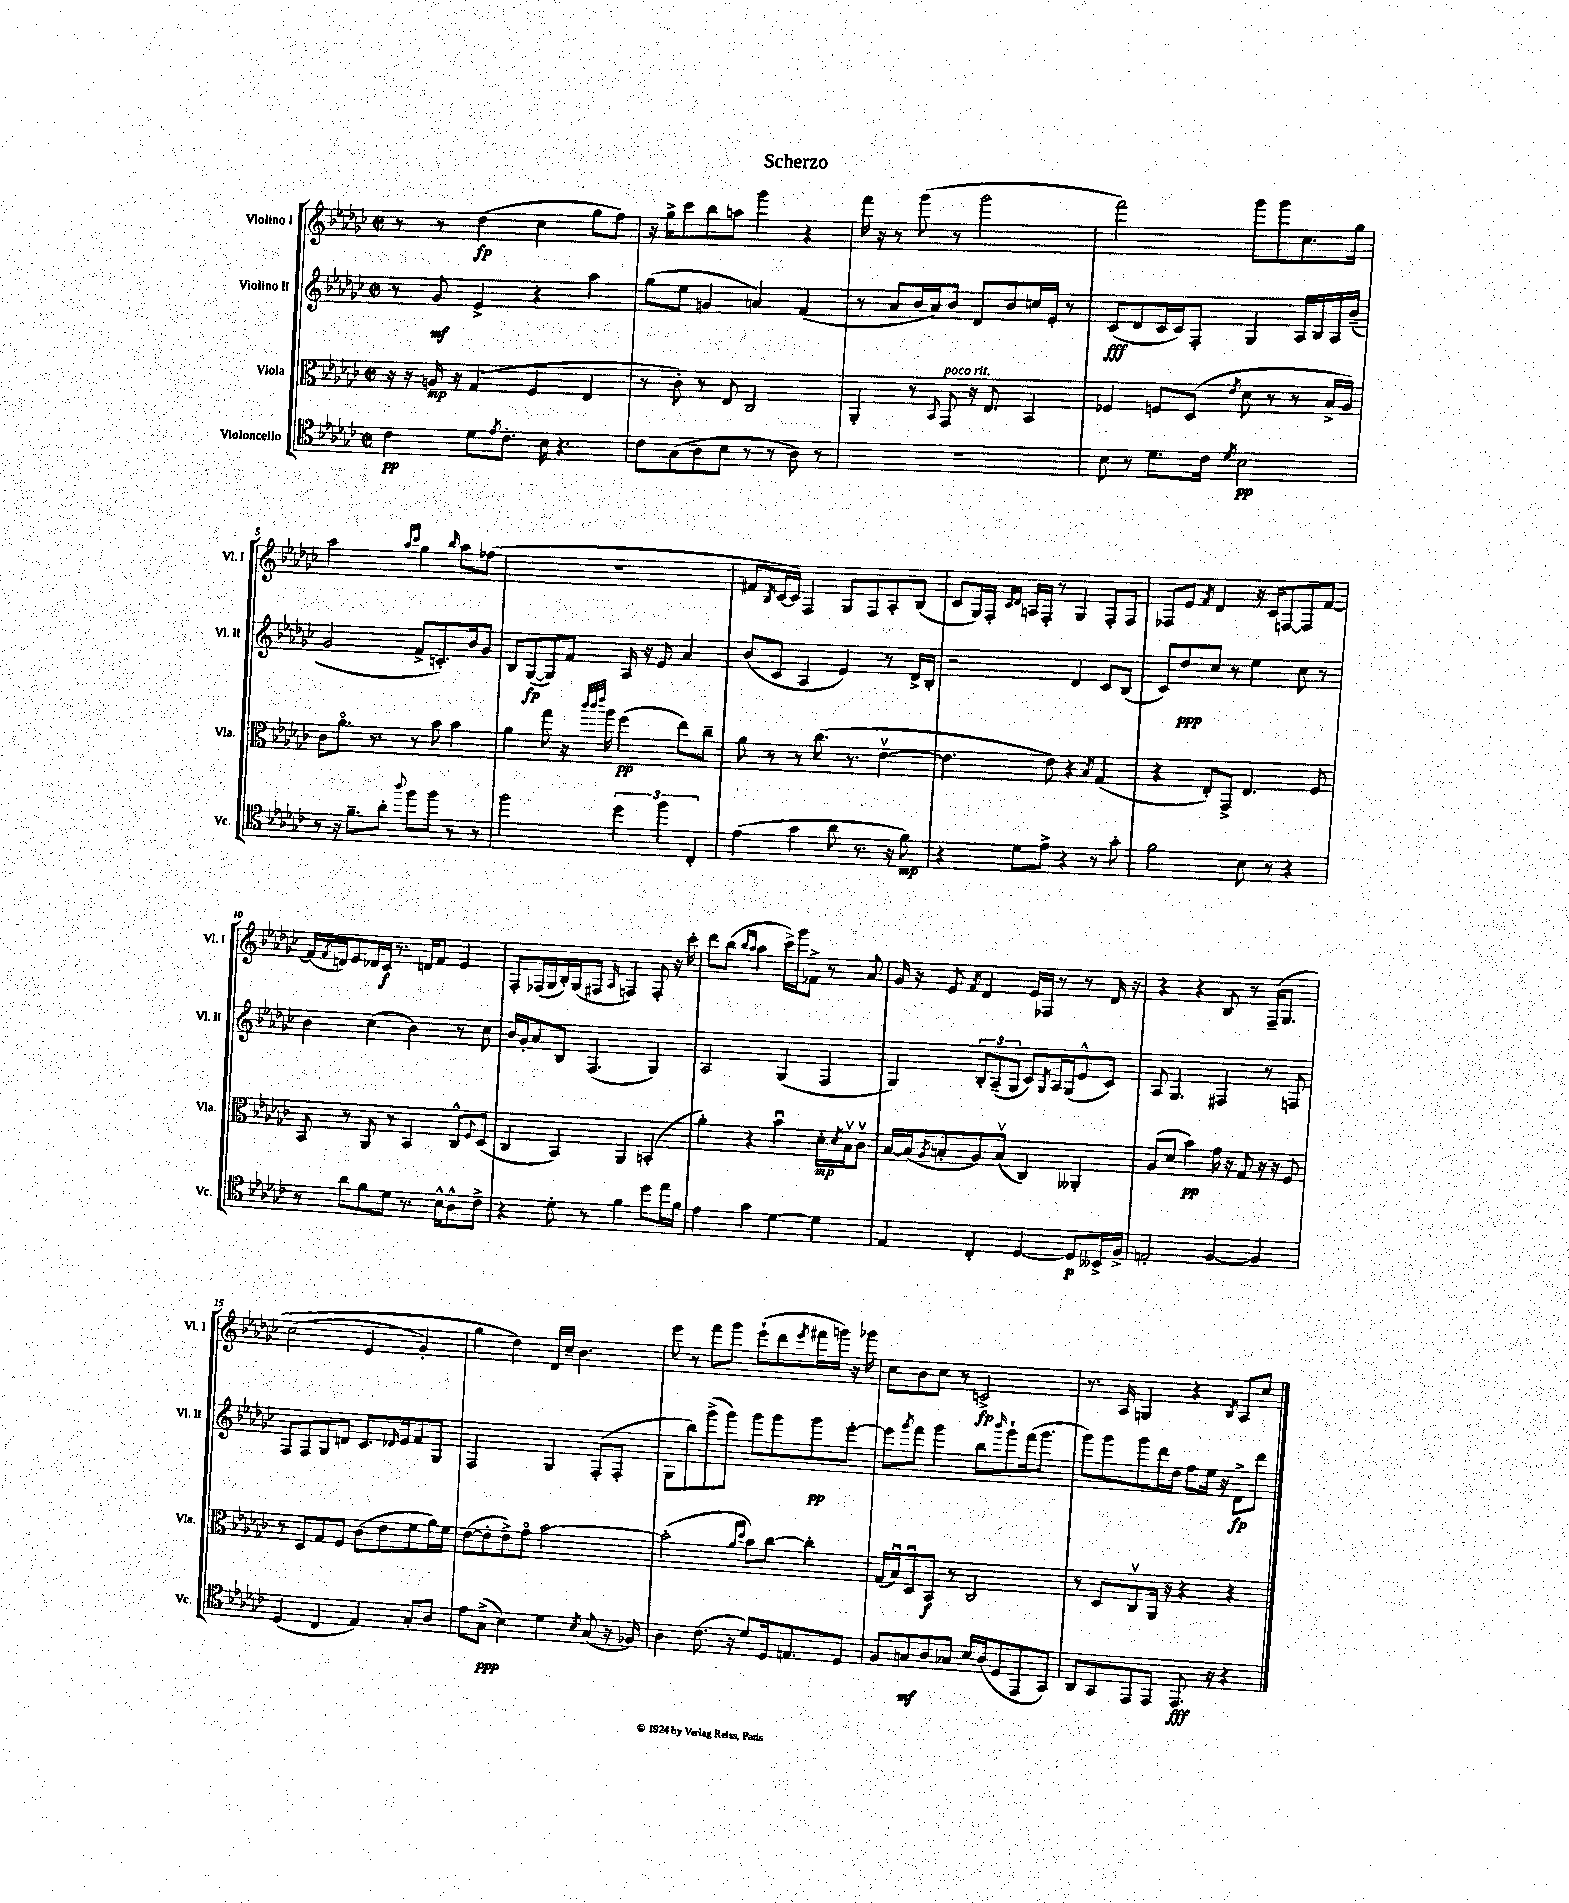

**kern	**kern	**kern	**kern
*staff4	*staff3	*staff2	*staff1
*clefC4	*clefC3	*clefG2	*clefG2
*k[b-e-a-d-g-c-]	*k[b-e-a-d-g-c-]	*k[b-e-a-d-g-c-]	*k[b-e-a-d-g-c-]
*M2/2	*M2/2	*M2/2	*M2/2
*met(c|)	*met(c|)	*met(c|)	*met(c|)
4c-	16r	8r	8r
.	16r	.	.
.	16A	8g-	8r
.	16r	.	.
8d-	(4G-	4e-^	(4dd-
8qe-	.	.	.
8.c-'	.	.	.
.	4F	4r	4cc-
16B-	.	.	.
4.r	.	.	.
.	4E-	4aa-	8gg-
.	.	.	8ff)
=	=	=	=
8c-	8r	(8gg-	16r
.	.	.	16gg-^
(8G-	8c-')	8ee-	8ccc-
8A-	8r	4g	8bb-
8B-	8E-	.	8aa
8r	2C-	4a)	4ggg-
8r	.	.	.
8A-)	.	(4f	4r
8r	.	.	.
=	=	=	=
1r	4AA-'	8r	16fff
.	.	.	16r
.	.	8a-	8r
.	8r	16b-	(8ggg-
.	.	16a-)	.
.	8qqBB-	.	.
.	8GG-	8b-	8r
.	16r	8d-	2ggg-
.	8.E-	.	.
.	.	8b-	.
.	4BB-	16cc	.
.	.	16e-'	.
.	.	8r	.
=	=	=	=
8B-	4F-	(8c-	2fff)
8r	.	8d-	.
8.d-	8F	16c-	.
.	.	16c-)	.
.	(8D-	8F'	.
16c-	.	.	.
8qd-	8qe-	.	.
2B-	8d-	4G-	8ggg-
.	8r	.	8ggg-
.	8r	16A-	8.cc-
.	.	16B-	.
.	16B-^	16A-	.
.	16A-)	(16b-~	16gg-
=	=	=	=
8r	8c-	2g-	2aa-
16r	8.a-o	.	.
8.f~	.	.	.
.	8.r	.	.
8a-'	.	.	.
.	.	.	16qqaa-
8qqaa-	.	.	16qqccc-
8ff	8r	8f^	4gg-
8ff	8b-	8.c')	.
.	.	.	16qqbb-
8r	4b-	.	8aa-
.	.	16b-	.
8r	.	8g-	(8ff-
=	=	=	=
2ff	4a-	8B-	1r
.	.	([8G-	.
.	8gg-	8G-])	.
.	16r	8f	.
.	32qqccc-	.	.
.	32qqccc-	.	.
.	32qqeee-	.	.
.	16aa-	.	.
6dd-	(4ff	16A-	.
.	.	16r	.
.	.	8e-	.
6ff	.	.	.
.	8ee-)	4a-	.
6C-'	.	.	.
.	8cc-~	.	.
=	=	=	=
(4e-	8a-	(8b-	8f#
.	.	.	8qB-
.	8r	8c-	[16c-
.	.	.	16c-])
4g-	8r	4A-	4F
.	(8.cc-	.	.
8a-	.	4e-)	8G-
.	8.r	.	.
8.r	.	.	8F
.	[4e-v	8r	8A-'
16r	.	.	.
8f)	.	16d-^	(8B-
.	.	16B-'	.
=	=	=	=
4r	4.e-]	2r	8c-
.	.	.	16G-)
.	.	.	16F'
.	.	.	16qqc-
.	.	.	16qqd-
8d-	.	.	16A
.	.	.	16F'
8e-^	8e-)	.	8r
4r	4r	4d-	4G-
.	8qB-	.	.
8r	(4G-	8c-	8F'
8g-'	.	(8B-	8F
=	=	=	=
2f	4r	8c-)	8F-
.	.	8dd-	8e-
.	.	.	8qf
.	8E-')	8cc-	4d-
.	8GG-^	8r	.
8B-	4.E-	4ee-	16r
.	.	.	16c-
8r	.	.	[8F
4r	.	8cc-	8F]
.	8F	8r	[8f
=	=	=	=
8r	8BB-	4b-	(16f]
.	.	.	8qf
.	.	.	16d)
8a-	8r	.	8e-
8f	8AA-	(4cc-	16d-
.	.	.	16c-
8d-	8r	.	8.r
8.r	4BB-	4b-)	.
.	.	.	16d
.	.	.	8f
16B-^^	.	.	.
8A-^^	8C-^^	8r	4e-
.	8qqF	.	.
8c-^	(8D-	8cc-	.
=	=	=	=
4r	4C-	16b-	8F'
.	.	16g-'	.
.	.	8a-	(16F-
.	.	.	16G-
8d-'	4BB-)	8B-	16B-')
.	.	.	(16G-
8r	.	(4.F	8F#
.	.	.	16qqA-
4f	4AA-	.	4F)
8dd-	(4BB'	4G-)	8F'
16ee-	.	.	16r
16f	.	.	16ccc-'
=	=	=	=
4e-	4a-')	2A-	8ddd-
.	.	.	(8bb-
.	.	.	16qqbb-
.	.	.	16qqaa-
4g-	4r	.	4aa-
[4d-	4b-u	(4G-	16ccc-^)
.	.	.	16ggg-
.	.	.	8f-^
4d-]	16d-'	4F	8r
.	8qd-	.	.
.	16B-v	.	.
.	8c-v	.	8a-
=	=	=	=
4E-	[16B-	4G-)	16g-
.	(16B-]	.	16r
.	8qA-	.	.
.	8B'	.	8e-
.	.	.	8qf
4C-'	8A-)	12B-'	4d-
.	.	(12A-~	.
.	(8Bv	.	.
.	.	12G-	.
[4D-	4C-)	8c-)	16e-
.	.	.	16F-
.	.	8qG-	.
.	.	16A-	8r
.	.	(16G-	.
8D-]	4AA--'	8e-^^	8r
16BB--^	.	8c-)	16d-
16F^	.	.	16r
=	=	=	=
2E'	(8A-	8A-	4r
.	8d-	4.G-	.
.	4b-)	.	4r
[4F	16g-	4F#	8B-
.	16r	.	.
.	8G-	.	8r
4F]	16r	8r	&(16F~
.	16r	.	8.G-
.	8F	8F	.
=	=	=	=
(4D-	8r	8F	(2cc-
.	8D-	8F	.
4C-	8G-	8G-	.
.	8F	8d	.
4E-)	(8c-	8.c-	4e-
.	8e-	.	.
.	.	16qqd-	.
.	.	16e-	.
8G-'	8f	8f	4g-')
8A-	16a-)	8G-	.
.	16f	.	.
=	=	=	=
8e-	([8e-	2F	4gg-
(8G-^	8e-']	.	.
4B-)	8e-^)	.	4dd-&)
.	8g-o	.	.
4d-	[2b-	4G-	16d-
.	.	.	16cc-~
.	.	.	4.b-
8qB-	.	.	.
(8G-	.	(8F'	.
16r	.	8F'	.
16F-)	.	.	.
=	=	=	=
4A-	(2b-']	8G-	8eee-
.	.	8bb-)	8r
(8.c-	.	(8ggg-^	8fff
.	.	8ggg-)	8ggg-
16r	.	.	.
.	16qqa-	.	.
.	16qqdd-	.	.
8d-)	8b-)	8ggg-	(8eee-`
16D-	[8cc-	8ggg-	8ddd-
8.E	.	.	.
.	.	.	8qeee-
.	4cc-']	8ggg-	16fff#
.	.	.	16ggg)
8D-	.	[8eee-'	16r
.	.	.	16ggg-
=	=	=	=
8F	(16G-	8eee-]	8cc-
.	16B-u)	.	.
.	.	8qggg-	.
8G	8D-u	8fff	8b-
8A-	8BB-	4ggg-	8cc-
8G-	8r	.	8r
16B-	2C-	8bb-	2c^
(16A-	.	.	.
.	.	16qqbbb-	.
8D-	.	8ggg-`	.
8EE-	.	(16fff	.
.	.	8.ggg-	.
8GG-)	.	.	.
=	=	=	=
8AA-	8r	8ggg-)	8.r
8GG-	8D-	8ggg-	.
.	.	.	16A-
8EE-	8C-v	8ggg-	4G
8EE-	16AA-	16ddd-	.
.	16r	16dd-	.
8.EE-	4r	8ff	4r
.	.	16ee-	.
16r	.	16r	.
.	.	.	8qB-
4r	4r	8d-^	8A-
.	.	8ddd-	8cc-
==	==	==	==
*-	*-	*-	*-
